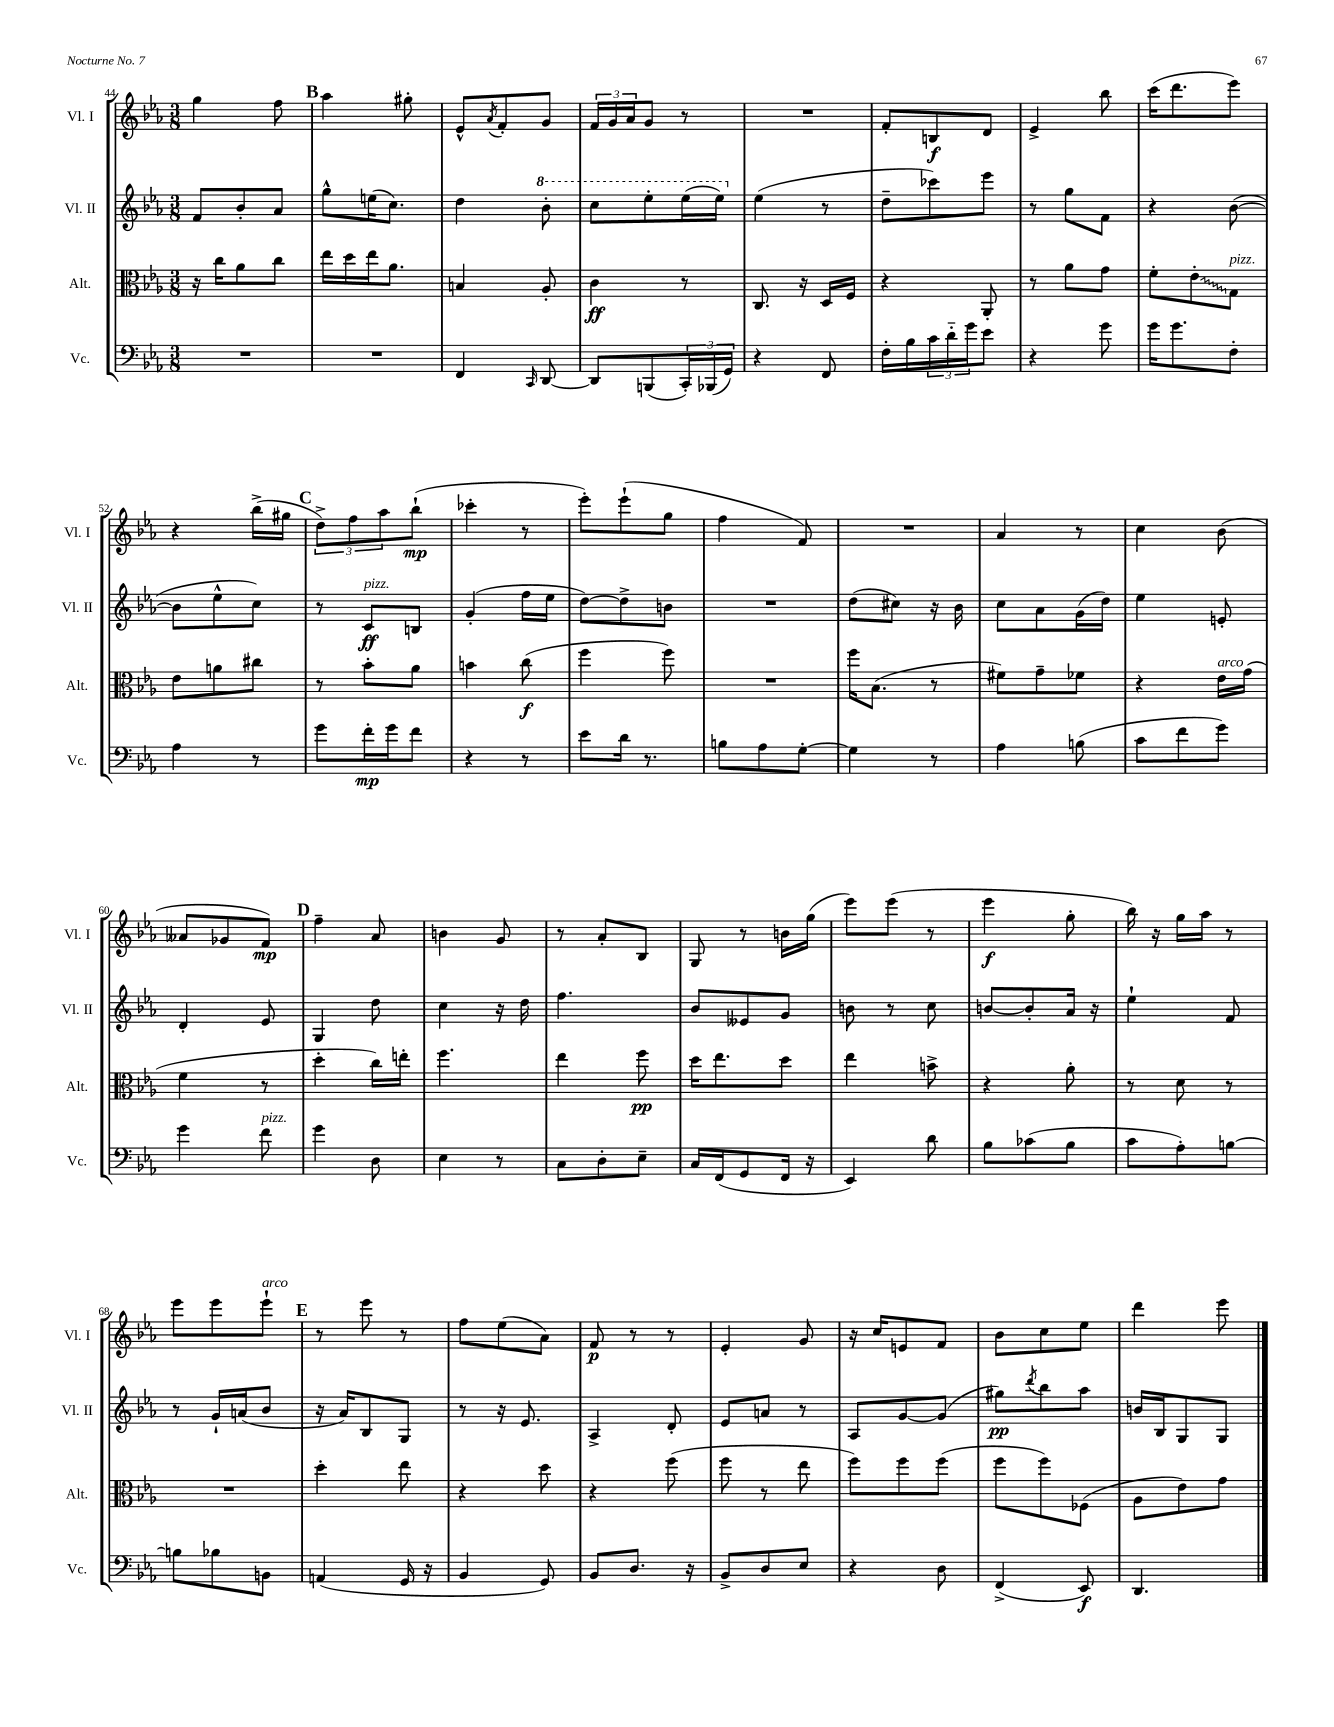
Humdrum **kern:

**kern	**kern	**kern	**kern
*staff4	*staff3	*staff2	*staff1
*clefF4	*clefC3	*clefG2	*clefG2
*k[b-e-a-]	*k[b-e-a-]	*k[b-e-a-]	*k[b-e-a-]
*M3/8	*M3/8	*M3/8	*M3/8
4.r	16r	8f	4gg
.	16cc	.	.
.	8a-	8b-'	.
.	8cc	8a-	8ff
=	=	=	=
4.r	16ee-	8gg^^	4aa-
.	16dd	.	.
.	16ee-	(16ee	.
.	8.a-	8.cc)	.
.	.	.	8gg#'
=	=	=	=
4FF	4B	4dd	8e-^^
.	.	.	8qa-
.	.	.	8f'
16qqCC	.	.	.
[8DD	8A-'	8bb-'	8g
=	=	=	=
8DD]	4c	8ccc	24f
.	.	.	24g
.	.	.	24a-
(8BBB	.	8eee-'	8g
24CC')	8r	(16eee-	8r
(24BBB-	.	.	.
.	.	16eee-)	.
24GG)	.	.	.
=	=	=	=
4r	8.C	(4ee-	4.r
.	16r	.	.
8FF	16D	8r	.
.	16F	.	.
=	=	=	=
16F'	4r	8dd~	8f'
16B-	.	.	.
24c	.	8ccc-)	8B
24d'~	.	.	.
24g	.	.	.
8e-	8AA-'	8eee-	8d
=	=	=	=
4r	8r	8r	4e-^
.	8a-	8gg	.
8g	8g	8f	8bb-
=	=	=	=
16g	8f'	4r	(16ccc
8.g	.	.	8.ddd
.	8e-'	.	.
8F'	8G	([8b-	8eee-)
=	=	=	=
4A-	8e-	8b-]	4r
.	8a	8ee-^^	.
8r	8cc#	8cc)	(16bb-^
.	.	.	16gg#
=	=	=	=
8g	8r	8r	12dd^)
.	.	.	12ff
16f'	8b-'	8c	.
.	.	.	12aa-
16g	.	.	.
8f	8a-	8B	(8bb-`
=	=	=	=
4r	4b	(4g'	4ccc-'
8r	(8cc	16ff	8r
.	.	16ee-	.
=	=	=	=
8e-	4ff	[8dd)	8eee-')
16d	.	8dd^]	(8eee-`
8.r	.	.	.
.	8ff)	8b	8gg
=	=	=	=
8B	4.r	4.r	4ff
8A-	.	.	.
[8G'	.	.	8f)
=	=	=	=
4G]	16ff	(8dd	4.r
.	(8.B-	.	.
.	.	8cc#)	.
8r	8r	16r	.
.	.	16b-	.
=	=	=	=
4A-	8f#)	8cc	4a-
.	8g~	8a-	.
(8B	8f-	(16g	8r
.	.	16dd)	.
=	=	=	=
8c	4r	4ee-	4cc
8f	.	.	.
8g)	16e-	8e'	(8b-
.	(16g	.	.
=	=	=	=
4g	4f	4d'	8a--
.	.	.	8g-
8f	8r	8e-	8f)
=	=	=	=
4g	4dd'	4G	4ff~
8D	16cc)	8dd	8a-
.	16ee'	.	.
=	=	=	=
4E-	4.ff	4cc	4b
8r	.	16r	8g
.	.	16dd	.
=	=	=	=
8C	4ee-	4.ff	8r
8D'	.	.	8a-'
8E-~	8ff	.	8B-
=	=	=	=
16C	16dd	8b-	8G
(16FF	8.ee-	.	.
8GG	.	8e--	8r
16FF	8dd	8g	16b
16r	.	.	(16gg
=	=	=	=
4EE-)	4ee-	8b	8eee-)
.	.	8r	(8eee-
8d	8b^	8cc	8r
=	=	=	=
8B-	4r	[8b	4eee-
(8c-	.	8b']	.
8B-	8a-'	16a-	8gg'
.	.	16r	.
=	=	=	=
8c	8r	4ee-`	16bb-)
.	.	.	16r
8A-')	8d	.	16gg
.	.	.	16aa-
[8B	8r	8f	8r
=	=	=	=
8B]	4.r	8r	8eee-
8B-	.	16g`	8eee-
.	.	(16a	.
8BB	.	8b-	8eee-`
=	=	=	=
(4AA	4dd'	16r	8r
.	.	16a-)	.
.	.	8B-	8eee-
16GG	8ee-	8G	8r
16r	.	.	.
=	=	=	=
4BB-	4r	8r	8ff
.	.	16r	(8ee-
.	.	8.e-	.
8GG)	8dd	.	8a-)
=	=	=	=
8BB-	4r	4A-^	8f
8.D	.	.	8r
.	(8ff	8d'	8r
16r	.	.	.
=	=	=	=
8BB-^	8ff	8e-	4e-'
8D	8r	8a	.
8E-	8ee-	8r	8g
=	=	=	=
4r	8ff)	8A-	16r
.	.	.	16cc
.	8ff	[8g	8e
8D	(8ff	(8g]	8f
=	=	=	=
(4FF^	8ff	8gg#)	8b-
.	.	8qddd	.
.	8ff)	8bb-	8cc
8EE-)	(8F-	8aa-	8ee-
=	=	=	=
4.DD	8A-	16b	4ddd
.	.	16B-	.
.	8e-)	8G	.
.	8g	8G	8eee-
==	==	==	==
*-	*-	*-	*-
